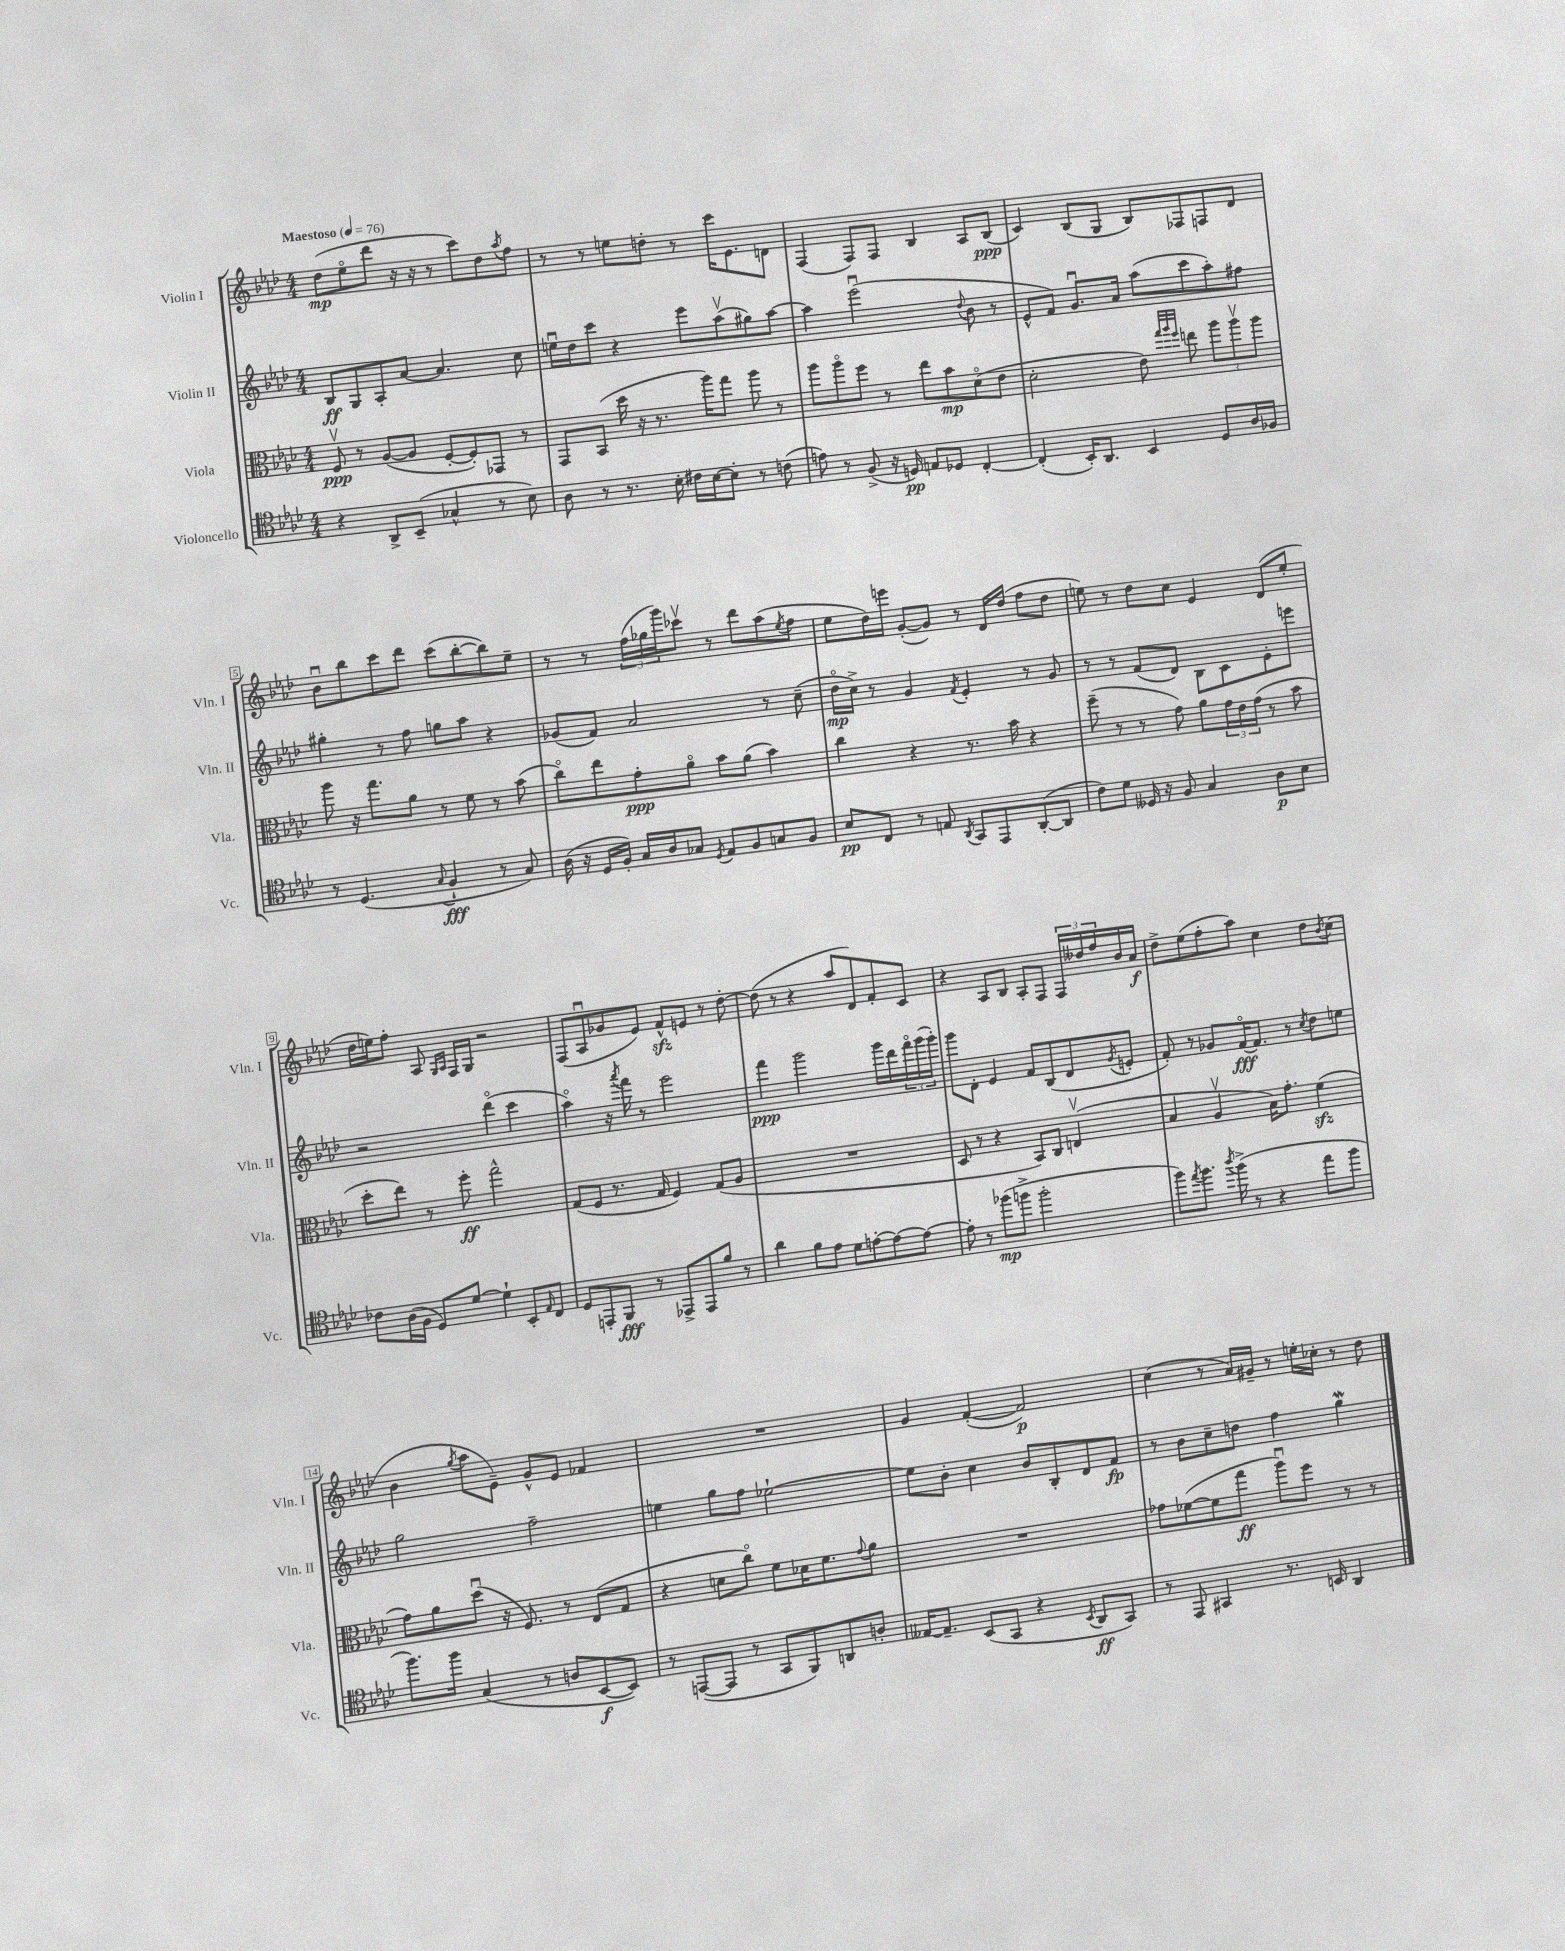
<<
\new StaffGroup <<
\new Staff = "s0" \with { instrumentName = "Violin I" shortInstrumentName = "Vln. I" } {
    \clef treble \key aes \major \numericTimeSignature \time 4/4 \tempo "Maestoso" 4 = 76
    des''8\mp( ees''8\flageolet des'''8 r16 r16 r8 c'''8) des''8 \acciaccatura { aes''8 } f''8 |
    r8 r8 e''8 d''8-. r8 c'''16 ees'8. d'8 |
    f4( f8) f8 bes4 aes8 bes8\ppp( |
    c'4) bes8( g8 bes8) fes8 f8 des'8 |
    bes'8\downbow bes''8 c'''8 des'''8 c'''8( bes''8~-. bes''8) ees''8-- |
    r8 r8 \tuplet 3/2 { f''16( ges''16 g'''16) } ces'''8\upbow r8 des'''8 aes''8( \acciaccatura { ees''8 } f''8 |
    ees''8 des''16) e'''16 g'8~-.( g'8) r8 des'16 des''16( f''8 des''8 |
    e''8) r8 des''8 c''8 ees'4 des'8( e''8-. |
    des''16 e''16) f''8-. aes8 \grace { g16 aes16 } f16 g16 r2 |
    f8( aes8\downbow ges'8 ees'8) f'8-^\sfz e'8 r8 des''8~-. |
    des''8( r8 r4 aes''8 des'8) f'8-. c'8 |
    r4 aes8 bes8 aes8-. f8 \tuplet 3/2 { f16 deses''16 f''16 } bes'16 aes'16\f |
    des''8-> ees''8( f''8-. aes''8) c''4 des''8 \acciaccatura { bes'8 } c''8( |
    bes'4 \acciaccatura { g''8 } aes''8 ees'8--) g'8-^ ees'8 fes'4 |
    R1 |
    g'4 f'4~-.( f'2\p) |
    c''4( r8 aes'16) gis'16-- r8 e''16-. ces''16-. r8 des''8 \bar "|." |
}
\new Staff = "s1" \with { instrumentName = "Violin II" shortInstrumentName = "Vln. II" } {
    \clef treble \key aes \major \numericTimeSignature \time 4/4
    bes8\ff g8 aes8-. aes'8~ aes'4. c''8 |
    e''16\downbow des''16 c'''8 r4 ees'''8 aes''8\upbow( gis''8) aes''8~ |
    aes''4 ees'''2\downbow( \appoggiatura { des''8 } bes'8 r8 |
    ees'8-^ f'8) g'8.\downbow aes'16 aes''8( c'''8 aes''8-.) fis''8 |
    gis''4-. r8 f''8 g''8 aes''8 r4 |
    ges'8( f'8) aes'2 r8 c''8--( |
    des''16\flageolet\mp c''16->) r8 g'4 \acciaccatura { f'8 } ees'4-. r8 g'8 |
    r8 r8 f'8( des'8) bes8 c'8 ees'8-. e'''8 |
    r2 des'''4\flageolet( c'''4 |
    aes''4\flageolet) r16 \acciaccatura { aes'''8 } f'''16 r8 ees'''2 |
    f'''4\ppp g'''2 g'''16 des'''16 \tuplet 3/2 { f'''16\flageolet g'''16( g'''16-.) } |
    g'''8 des'8-. ees'4 f'8 bes8( des'8 \acciaccatura { g'8 } e'8-. |
    f'8-.) r8 ges'8 f'16~\flageolet\fff f'8. r8 \acciaccatura { c''8 } des''8 e''8 |
    g''2 f''2-- |
    e''4 g''8 f''8 ees''2~-! |
    ees''8 bes'8-. c''4 bes'8 bes8-. des'8 f'8\fp |
    r8 bes'8 c''8-- d''8 f''4 g''4\mordent \bar "|." |
}
\new Staff = "s2" \with { instrumentName = "Viola" shortInstrumentName = "Vla." } {
    \clef alto \key aes \major \numericTimeSignature \time 4/4
    f8\upbow\ppp r8 aes8~( aes8 f8~-. f8-.) ges,8 r8 |
    g,8 bes,8( des''16 r16 r8. aes''16) g''8 aes''8 r8 |
    aes''8 aes''8\flageolet f''8 r8 ees''8 bes'8\mp des'8\flageolet( ees'8 |
    des'2-. ees'8) \grace { g''32 aes''32 f''32 } e''8 \tuplet 3/2 { aes''8 aes''8\upbow aes''8 } |
    aes''8 r16 g''8. aes'8 r8 f'8 r8 bes'8( |
    c''8\flageolet) ees''8 g'8-.\ppp aes'8\flageolet bes'8 aes'8( bes'4) |
    c''4 r4 r8. bes'16 r4 |
    f''8--( r8 r8 g'8) aes'8 \tuplet 3/2 { g'16 ees'16 g'16( } r8 bes'8 |
    des''8-. ees''8) r8 f''8-.\ff g''2-^ |
    g8( f8 r8. g16 f4) g8( aes8 |
    R1 |
    des8 r8 r4 bes,8) c8 e4\upbow( |
    bes4 aes4\upbow bes16) g'8.-. f'4\sfz( |
    g'8) aes'8 des''8\downbow( r16 f8.) r8 ees8( g8 |
    r4 d'8 c''8\flageolet) f'8 des'16 f'8. \appoggiatura { g'8 } aes'8 |
    R1 |
    ges'8 fes'8~( fes'8 g''8\ff aes''8\downbow) f''8 r8 r8 \bar "|." |
}
\new Staff = "s3" \with { instrumentName = "Violoncello" shortInstrumentName = "Vc." } {
    \clef tenor \key aes \major \numericTimeSignature \time 4/4
    r4 aes,8-> bes,8--( ges4-^ r8 bes8) |
    aes8 r8 r8. bes16-. cis'16 bes16~ bes8-. r8 c'8( |
    e'8) r8 f8->( r16 d16\pp) e8 des8 c4~-. |
    c4-.( bes,16-.) aes,8. bes,4 des8 aes16 fes16 |
    r8 des4.( \appoggiatura { g8 } f4-!\fff r8 g8) |
    aes16( r16 des16 f16-.) g16 aes16 ges8 \acciaccatura { des8 } ees8 f8 g8 f8 |
    bes8\pp c8 r8 e8 \acciaccatura { aes,8 } g,8 ees,8 aes,8~-.( aes,8 |
    c'8) des'8 deses16 r16 f8 g4 aes8\p bes8 |
    ces'8 aes16( f16 des8) des'8~ des'4-! bes,8-. \grace { ees16 } c8 |
    des8 e,8-. f,8\fff r8 ees,8-> ees,8 f'8 r8 |
    aes'4 f'8 ees'8 des'8 e'8~-. e'8~ e'8~ |
    e'8-. r8 fes''8\mp( f''8-> f''2-. |
    f''8) \acciaccatura { ees''8 } f''8. \acciaccatura { aes''8 } f''16->( r8 r4 ees''8 f''8 |
    f''8.) f''16 g4( r8 a8 bes,8~\f bes,8) |
    r8 e,8~( e,8 r8 g,8 f,8) a,8 a8-. |
    eeses16~ eeses8.-- bes,8( g,8 r4 \acciaccatura { bes,8 } aes,8\ff g,8) |
    r8 ees,8 gis,4 r8. b,16 aes,4 \bar "|." |
}
>>
>>
\layout { \context { \Score \override BarNumber.stencil = #(make-stencil-boxer 0.1 0.3 ly:text-interface::print) } }
